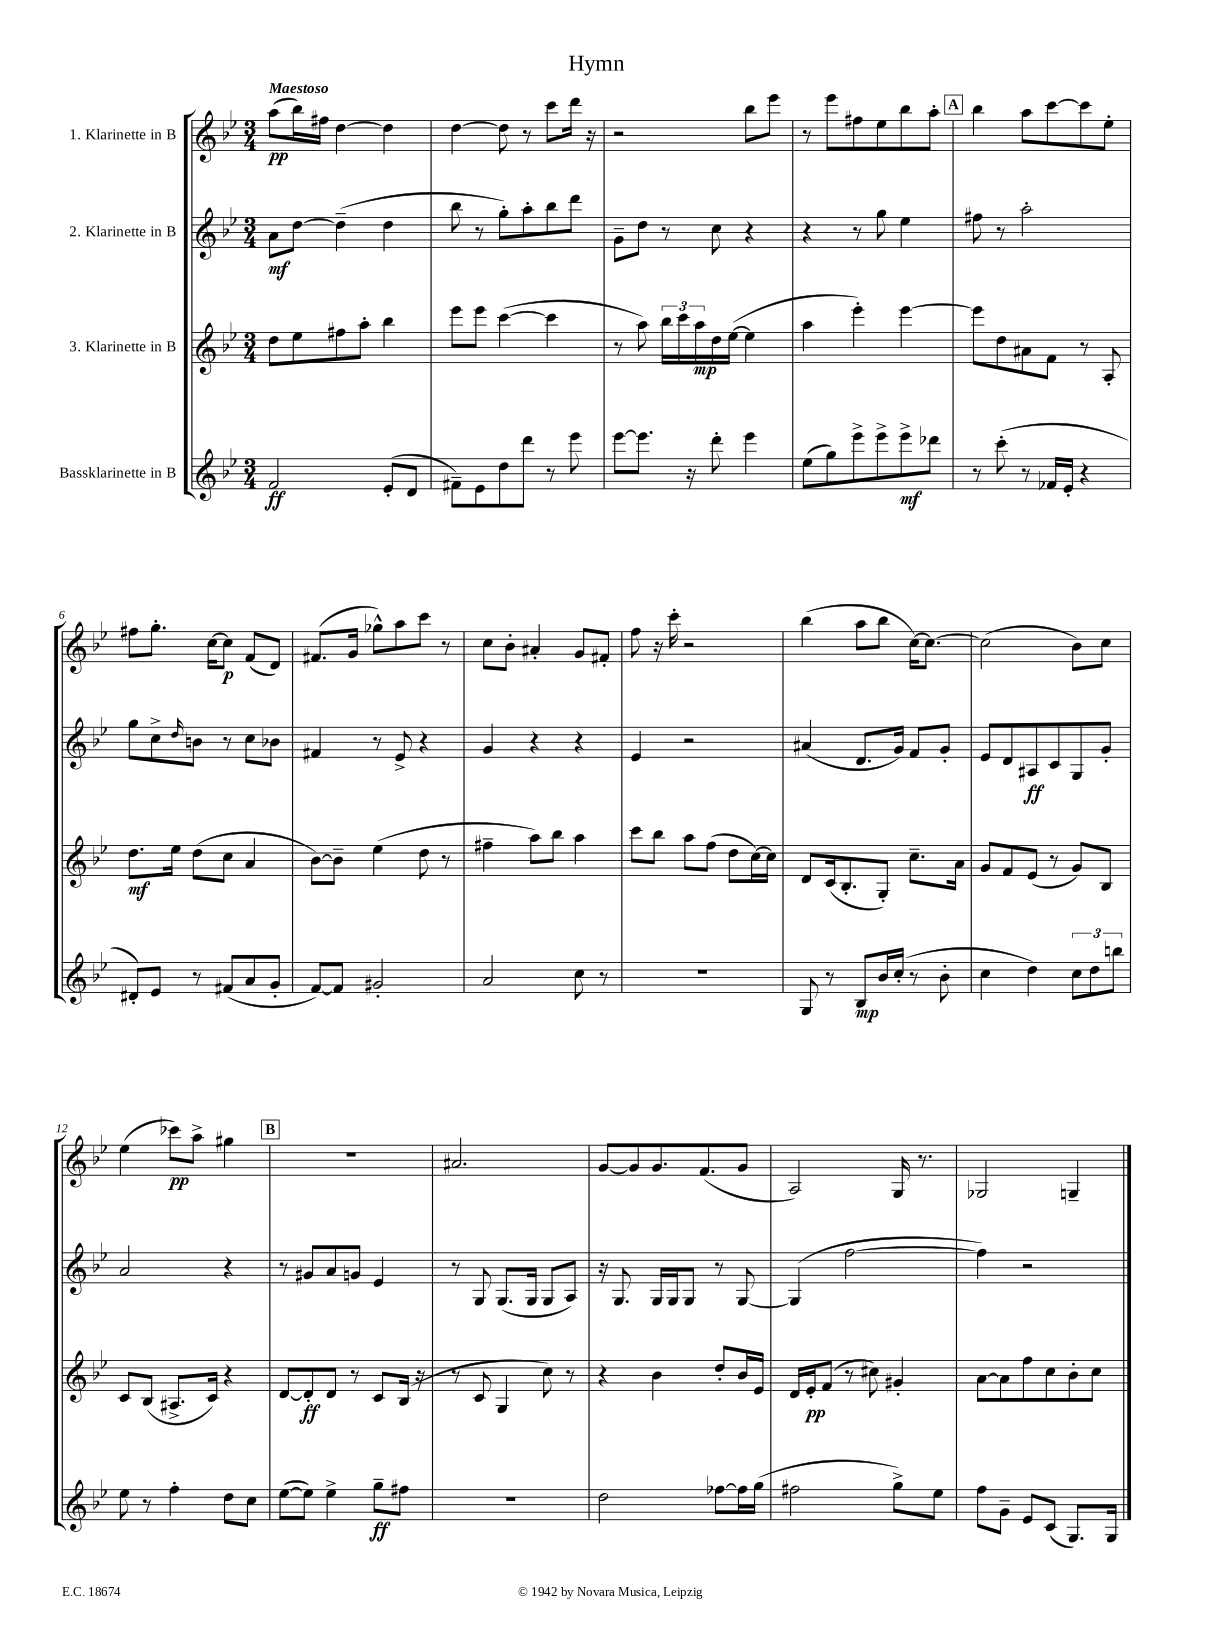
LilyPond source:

\header { title = "Hymn" }
<<
\new StaffGroup <<
\new Staff = "s0" \with { instrumentName = "1. Klarinette in B" } {
    \clef treble \key bes \major \numericTimeSignature \time 3/4 \tempo "Maestoso"
    a''8\pp( bes''16) fis''16 d''4~ d''4 |
    d''4~ d''8 r8 c'''8 d'''16 r16 |
    r2 bes''8 ees'''8 |
    r8 ees'''8 fis''8 ees''8 bes''8 a''8-. |
    \mark \markup { \box "A" } bes''4 a''8 c'''8~ c'''8 ees''8-. |
    fis''8 g''8.-. c''16~ c''8\p f'8( d'8) |
    fis'8.( g'16 ges''8-^) a''8 c'''8 r8 |
    c''8 bes'8-. ais'4-. g'8 fis'8-. |
    f''8 r16 c'''16-. r2 |
    bes''4( a''8 bes''8 c''16~) c''8.~ |
    c''2( bes'8) c''8 |
    ees''4( ces'''8\pp) a''8-> gis''4 |
    \mark \markup { \box "B" } R2. |
    ais'2. |
    g'8~ g'8 g'8. f'8.( g'8 |
    a2) g16 r8. |
    ges2 g4-- \bar "|." |
}
\new Staff = "s1" \with { instrumentName = "2. Klarinette in B" } {
    \clef treble \key bes \major \numericTimeSignature \time 3/4
    a'8\mf d''8~ d''4--( d''4 |
    bes''8 r8 g''8-.) a''8-. bes''8 d'''8 |
    g'8-- d''8 r8 c''8 r4 |
    r4 r8 g''8 ees''4 |
    \mark \markup { \box "A" } fis''8 r8 a''2-. |
    g''8 c''8-> \grace { d''16 } b'8 r8 c''8 bes'8 |
    fis'4 r8 ees'8-> r4 |
    g'4 r4 r4 |
    ees'4 r2 |
    ais'4( d'8. g'16) f'8 g'8-. |
    ees'8 d'8 ais8\ff c'8 g8 g'8-. |
    a'2 r4 |
    \mark \markup { \box "B" } r8 gis'8 a'8 g'8 ees'4 |
    r8 g8 g8.( g16 g8 a8) |
    r16 g8. g16 g16 g8 r8 g8~ |
    g4( f''2~ |
    f''4) r2 \bar "|." |
}
\new Staff = "s2" \with { instrumentName = "3. Klarinette in B" } {
    \clef treble \key bes \major \numericTimeSignature \time 3/4
    d''8 ees''8 fis''8 a''8-. bes''4 |
    ees'''8 ees'''8 c'''4~( c'''4 |
    r8 a''8) \tuplet 3/2 { bes''16 c'''16 a''16\mp } d''16 ees''16~( ees''4 |
    a''4 ees'''4-.) ees'''4~ |
    \mark \markup { \box "A" } ees'''8 d''8 ais'8 f'8 r8 a8-. |
    d''8.\mf ees''16 d''8( c''8 a'4 |
    bes'8~) bes'8-- ees''4( d''8 r8 |
    fis''4-- a''8) bes''8 a''4 |
    c'''8 bes''8 a''8 f''8( d''8 c''16~) c''16 |
    d'8 c'16( bes8.-. g8-.) c''8.-- a'16 |
    g'8 f'8 ees'8( r8 g'8) bes8 |
    c'8 bes8( ais8.-> c'16) r4 |
    \mark \markup { \box "B" } d'8~ d'8-.\ff d'8 r8 c'8 bes16( r16 |
    r8 c'8 g4 c''8) r8 |
    r4 bes'4 d''8-. bes'16 ees'16 |
    d'16 ees'16-.\pp f'8( r8 cis''8) gis'4-. |
    a'8~ a'8 f''8 c''8 bes'8-. c''8 \bar "|." |
}
\new Staff = "s3" \with { instrumentName = "Bassklarinette in B" } {
    \clef treble \key bes \major \numericTimeSignature \time 3/4
    f'2\ff ees'8-.( d'8 |
    fis'8--) ees'8 d''8 d'''8 r8 ees'''8 |
    ees'''8~ ees'''8. r16 d'''8-. ees'''4 |
    ees''8( g''8) ees'''8-> ees'''8-> ees'''8->\mf des'''8 |
    \mark \markup { \box "A" } r8 c'''8-.( r8 fes'16 ees'16-. r4 |
    dis'8-.) ees'8 r8 fis'8( a'8 g'8-. |
    f'8~) f'8 gis'2-. |
    a'2 c''8 r8 |
    R2. |
    g8 r8 bes8\mp bes'16 c''16-.( r8 bes'8-. |
    c''4 d''4) \tuplet 3/2 { c''8 d''8 b''8 } |
    ees''8 r8 f''4-. d''8 c''8 |
    \mark \markup { \box "B" } ees''8~( ees''8) ees''4-> g''8--\ff fis''8 |
    R2. |
    d''2 fes''8~ fes''16 g''16( |
    fis''2 g''8->) ees''8 |
    f''8 g'8-- ees'8 c'8( g8.) g16 \bar "|." |
}
>>
>>
